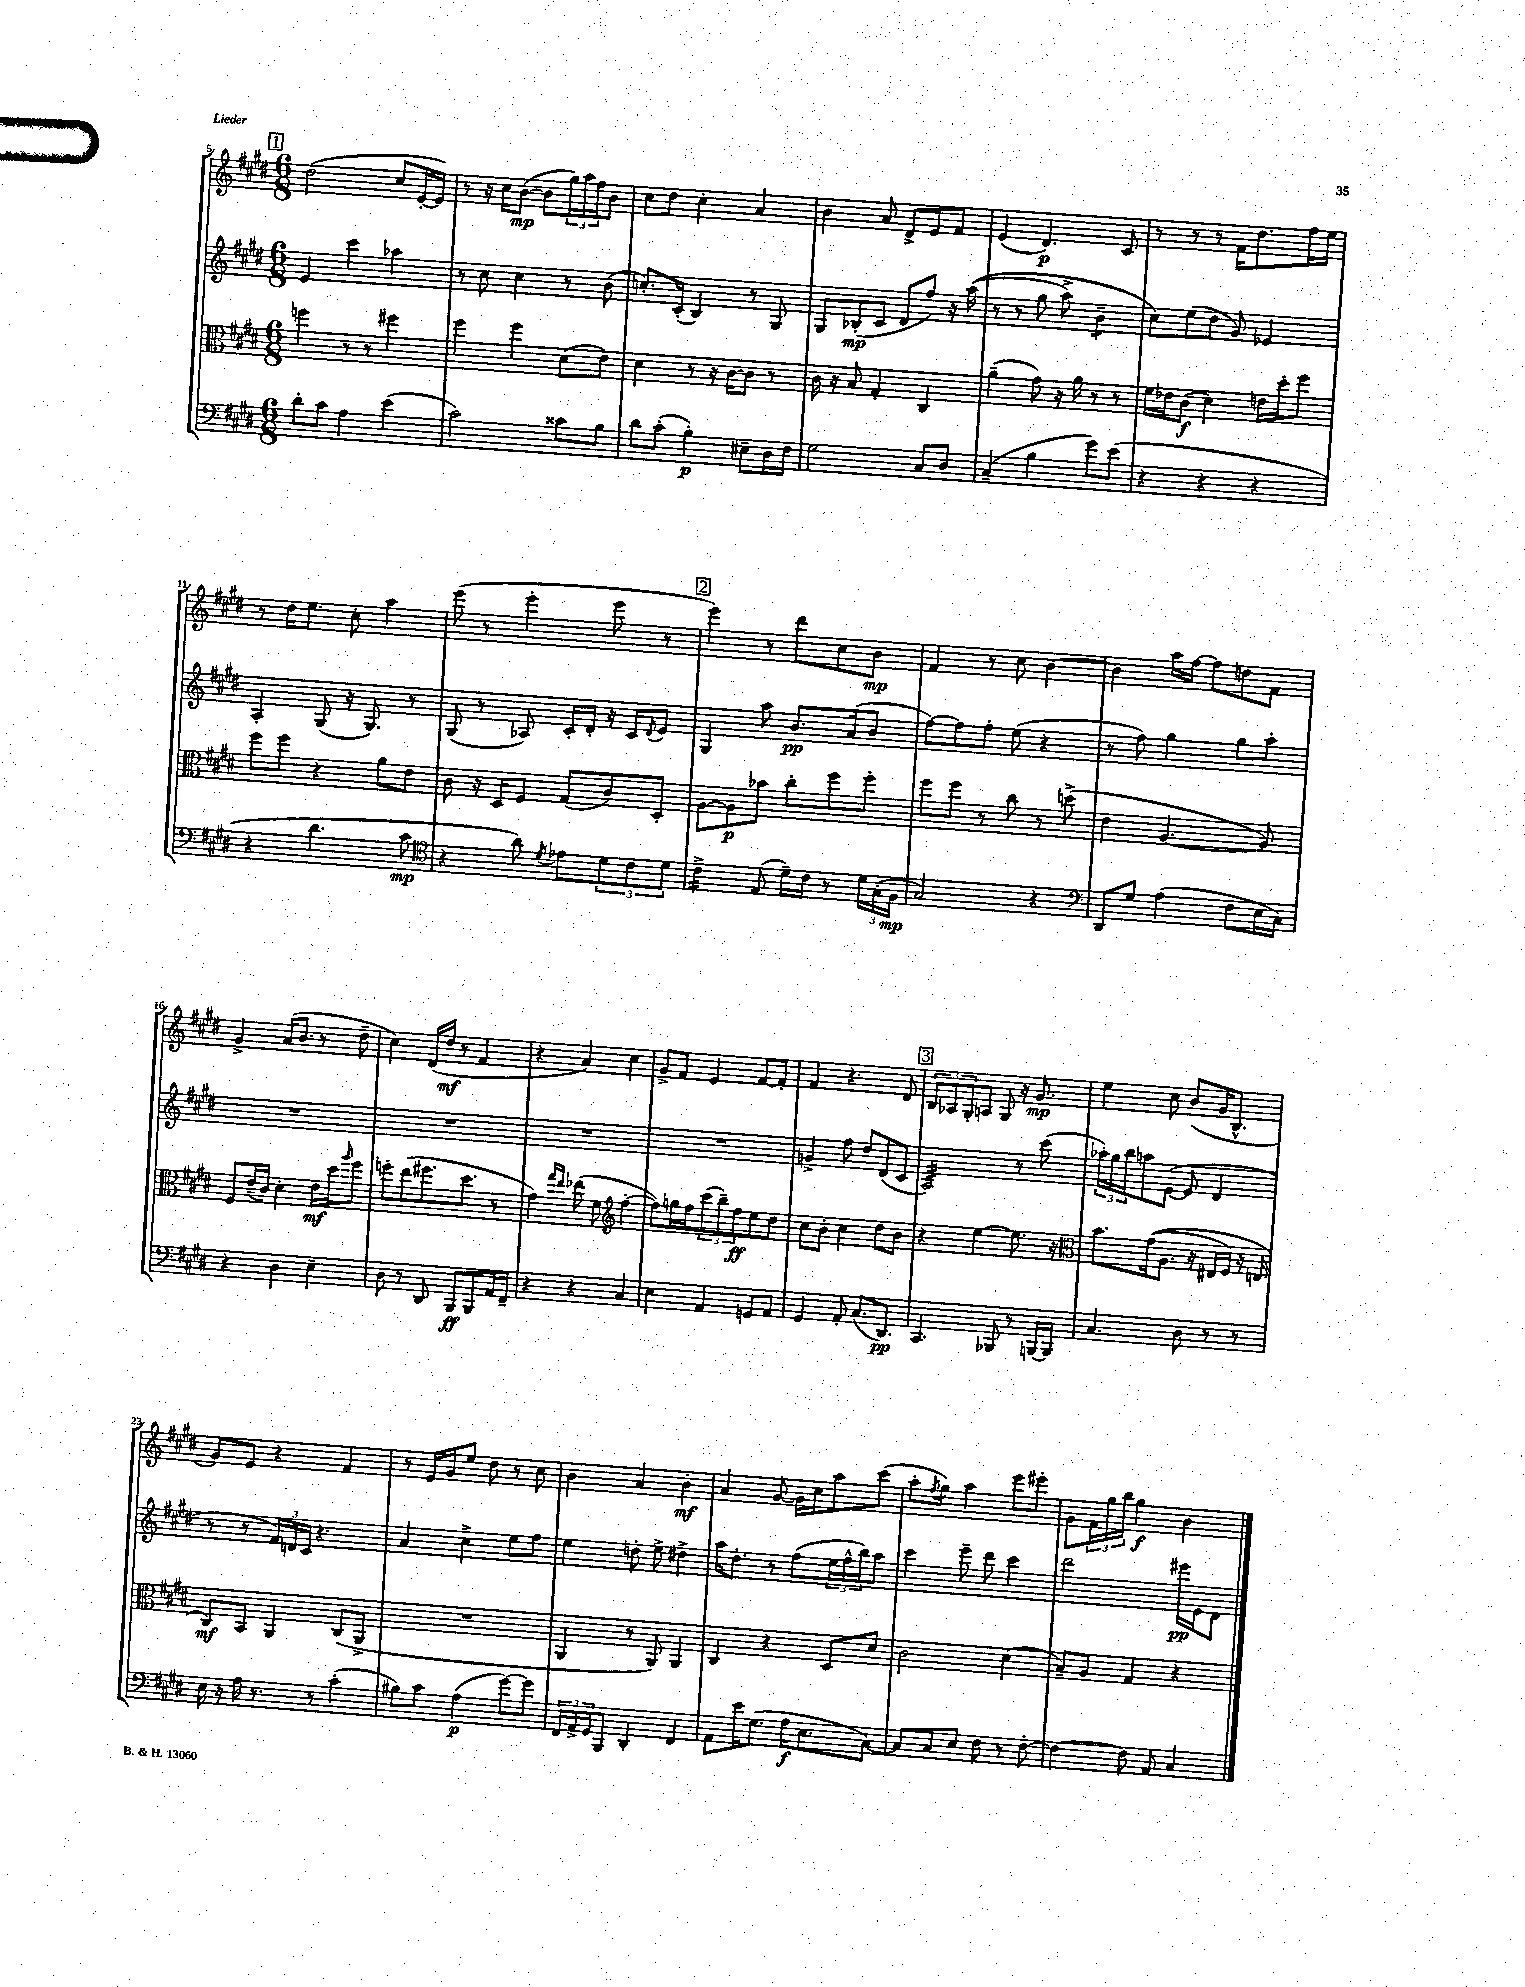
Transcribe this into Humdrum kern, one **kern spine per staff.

**kern	**kern	**kern	**kern
*staff4	*staff3	*staff2	*staff1
*clefF4	*clefC3	*clefG2	*clefG2
*k[f#c#g#d#]	*k[f#c#g#d#]	*k[f#c#g#d#]	*k[f#c#g#d#]
*M6/8	*M6/8	*M6/8	*M6/8
8d#'	4ff	4e	(2dd#
8c#	.	.	.
4A	8r	4ccc#	.
.	8r	.	.
(4e	4ff#	4aa-	8cc#
.	.	.	[16e'
.	.	.	16e])
=	=	=	=
2c#)	4ff#	8r	8r
.	.	8cc#	16r
.	.	.	16cc#
.	4ff#	4cc#	([8b
.	.	.	8b]
8c##	(8d#	8r	24gg#)
.	.	.	24aa
.	.	.	24ff#
8B	8e)	(8b	8b
=	=	=	=
8d#	4d#	8.cc')	8cc#
(8c#'	.	.	8dd#
.	.	(16c#'	.
4B')	8r	4B)	4cc#'
.	16r	.	.
.	[16c#	.	.
8E#~	8c#]	8r	4a
16D#	8r	8G#	.
16F#	.	.	.
=	=	=	=
2G#	16c#	8G#	4b
.	16r	.	.
.	8B	(8B-'	.
.	4G#'	8c#	8a
.	.	8d#	8d#^
8C#	4C#	8ff#)	8e
8D#	.	16r	8f#
.	.	&((16aa	.
=	=	=	=
(4C#~	(4a~	8r	(4e
.	.	8r	.
4B	8g#)	8gg#	4.d#)
.	16r	8aa^)	.
.	16a	.	.
8g#)	8r	4b~	.
(8e	8r	.	8c#
=	=	=	=
4r	16f#	8cc#&)	8r
.	16e-	.	.
.	(8c#	(8ee	8r
4r	4d#)	8dd#	8r
.	.	8g#)	16f#
.	.	.	8.dd#
4r	16e	4e-	.
.	16dd#'	.	.
.	8ff#	.	16ff#
.	.	.	16ee
=	=	=	=
4r	8ff#	4A'	8r
.	8ff#	.	16dd#
.	.	.	8.ee
4.d#	4r	(8G#	.
.	.	16r	8cc#'
.	.	8.G#)	.
.	8a	.	4aa
8c#	8e	8r	.
=	=	=	=
*clefC4	*	*	*
4r	8c#	(8G#	(8eee
.	16r	8r	8r
.	16D#	.	.
8a)	8F#	8A-)	4eee'
8qd#	.	.	.
8e-	(8G#	16c#'	.
.	.	16d#'	.
12d#	8c#)	16r	8eee
.	.	16c#	.
12c#	.	.	.
.	.	8qd#	.
.	8D#'	8e	8r
12d#	.	.	.
=	=	=	=
4c#^	[8A	4G#	4eee)
.	8A]	.	.
(8E	8b-	8aa	8r
16d#~)	8cc#'	8.b	8ddd#
16c#	.	.	.
8r	8ff#	.	8cc#
.	.	(16a	.
24d#	8ff#'	8b	8b
(24G#'	.	.	.
24F#	.	.	.
=	=	=	=
2G#)	8ff#	[8ff#)	4f#
.	8ff#	8ff#]	.
.	8r	8ff#'	8r
.	8cc#	(8ee	8cc#
4r	8r	4r	[4b
.	(8dd^	.	.
=	=	=	=
*clefF4	*	*	*
8DD#	4e	8r	4b]
8G#	.	8ff#)	.
(4A	[4.A	4gg#	16aa
.	.	.	[16ff#
.	.	.	8ff#]
8F#	.	8gg#	8dd
16E	8A])	8aa'	8f#
16C#)	.	.	.
=	=	=	=
4r	8F#	2.r	4g#^
.	(16e~	.	.
.	16c#)	.	.
4D#	4d#'	.	(16a
.	.	.	8.b
4E~	16e	.	8r
.	16dd#	.	.
.	16qqaa	.	.
.	8ff#	.	8dd#~
=	=	=	=
8D#	8ff'	2.r	4cc#)
8r	(8ee	.	.
8DD#	8.ff#	.	(16d#
.	.	.	16dd#
8BBB	.	.	8r
.	8.dd#	.	.
8BBB	.	.	4f#
16AA	8r	.	.
16FF#~	.	.	.
=	=	=	=
4r	4g#)	2.r	4r
.	16qqgg#	.	.
.	16qqee	.	.
4r	(8ee-	.	4a)
.	8f#	.	.
*	*clefG2	*	*
4C#	[4ff#'	.	4cc#
=	=	=	=
4E	8ff#])	2.r	8g#^
.	16gg	.	8f#
.	16ff#	.	.
4AA	(12ccc#	.	4e
.	12bb~)	.	.
.	12ff#	.	.
8GG	8ee	.	[8f#
8AA	8dd#	.	8f#']
=	=	=	=
4GG#	8cc#	4g^	4f#
.	8b'	.	.
8AA'	4cc#	8ff#	4.r
(8.C#	.	8dd#	.
.	8dd#	(8d#	.
8.DD#)	.	.	.
.	8b	8c#	8d#
=	=	=	=
4.CC#	4r	2A)	12B
.	.	.	12A-
.	.	.	12G#'
.	[4ee	.	8A
8BBB-	.	.	8G#
8r	8.ee]	8r	16r
.	.	.	8.g#
[16BBB	.	(8ccc#	.
16BBB]	16r	.	.
=	=	=	=
*	*clefC3	*	*
4.C#	8.b	24aa-')	4ee
.	.	24gg#	.
.	.	24bb	.
.	.	8aa	.
.	&((16g#	.	.
.	8.A	([8e	8cc#
8D#	.	8e]	(8b
.	16r	.	.
8r	16E#	4d#	16g#
.	16F#)	.	8.B^^
8r	16r	.	.
.	16E	.	.
=	=	=	=
16E	8C#&)	8r	8g#)
16r	.	.	.
16A	8BB	8r	8e
8.r	.	.	.
.	4AA	24f#)	4r
.	.	24d	.
.	.	24c#	.
8r	.	4.r	.
(4c#'	(8C#	.	4f#
.	8AA^	.	.
=	=	=	=
8B#)	2.r	4a	8r
8c#	.	.	16e
.	.	.	16g#
(4A	.	4cc#^	8ee
.	.	.	8dd#
[8g#)	.	8ee	8r
8g#]	.	8ff#	8cc#
=	=	=	=
24FF#	4AA	4ee	4b
24AA^	.	.	.
24GG#	.	.	.
8BBB	.	.	.
4DD#'	8r	8dd'	4a
.	8AA)	8ee^	.
4FF#	4AA	4dd#^	4b'
=	=	=	=
8AA	4C#	16aa	4a
.	.	8.dd#'	.
16e	.	.	.
(8.G#	.	.	.
.	4r	8r	[8g#
16A	.	(8ff#	16g#]
8.E	.	.	16cc#
.	8D#	24ee	8aa
.	.	24ff#^^	.
.	.	24bb)	.
[8C#)	8d#	8aa	(8ccc#
=	=	=	=
8C#]	2c#	4ccc#	8aa'
.	.	.	8qff#
8C#	.	.	8gg#)
8E	.	8eee~	4aa
8F#	.	8ddd#	.
8r	(4d#	4ccc#	8eee
[8F#'	.	.	8eee#'
=	=	=	=
4F#_	8B~)	2ddd#	8g#
.	8A	.	24f#
.	.	.	24gg#
.	.	.	24bb
8F#]	4G#	.	4gg#
8AA	.	.	.
4C#	4r	16eee#	4b
.	.	16e	.
.	.	8d#	.
==	==	==	==
*-	*-	*-	*-
